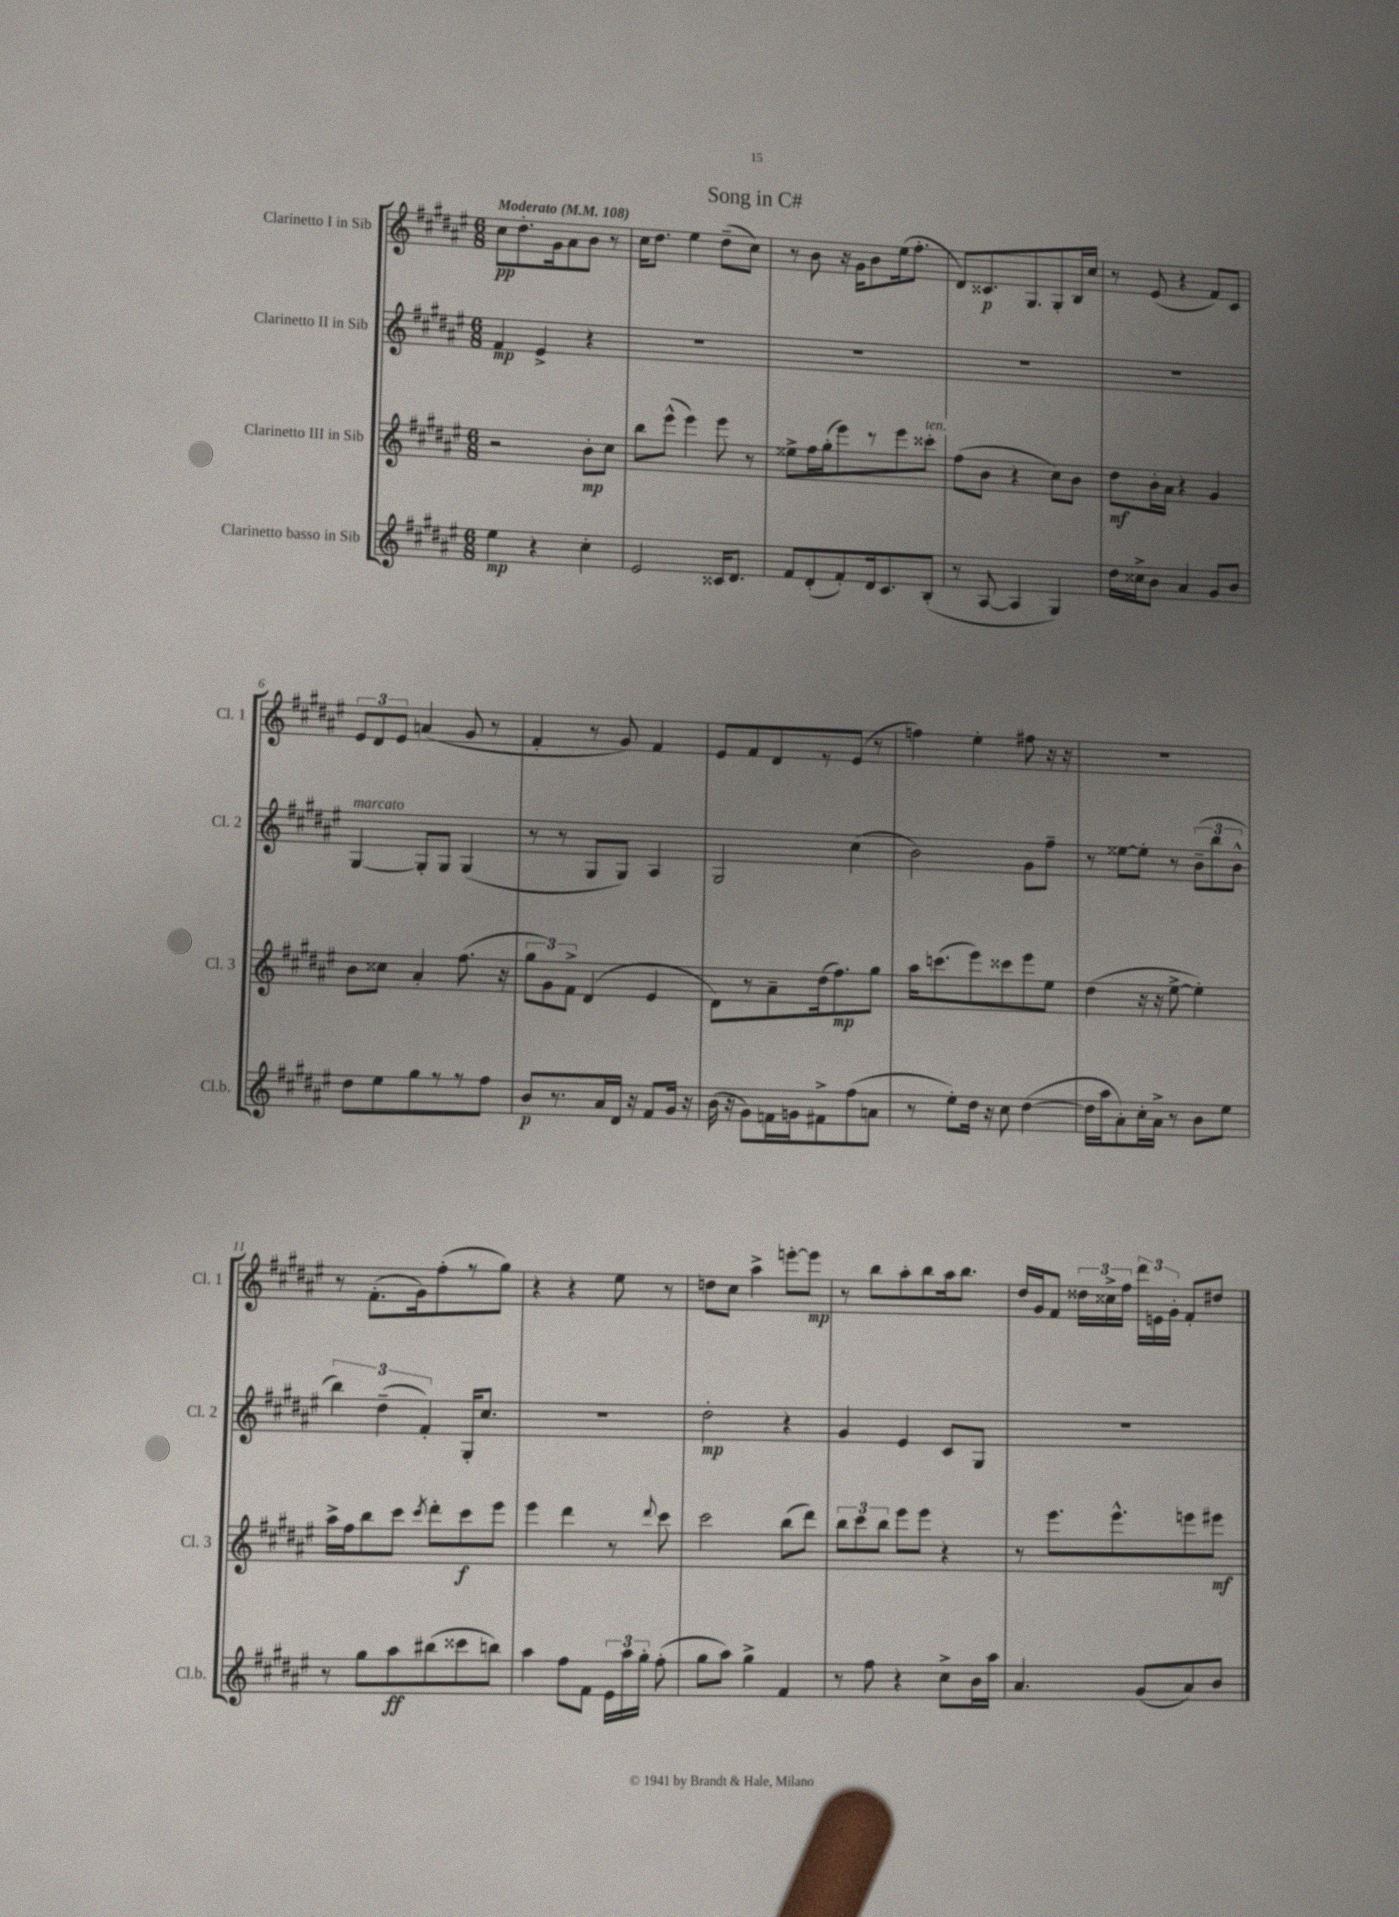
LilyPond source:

\header { title = "Song in C#" }
<<
\new StaffGroup <<
\new Staff = "s0" \with { instrumentName = "Clarinetto I in Sib" shortInstrumentName = "Cl. 1" } {
    \clef treble \key fis \major \numericTimeSignature \time 6/8 \tempo "Moderato" 4 = 108
    \autoBeamOff cis''8[\pp dis''8.-. gis'16 ais'8 b'8] r8 |
    cis''16[ dis''8.] eis''4 dis''8[--( cis''8]) |
    r8 b'8 r16 gis'16[ b'8 eis''16( fis''8.]-. |
    dis'8[) cisis'8.\p gis8. gis8-. b16 cis''16] |
    r8 eis'8( r4 fis'8[) cis'8] |
    \tuplet 3/2 { eis'8[ dis'8 eis'8] } a'4( gis'8 r8 |
    fis'4-. r8 gis'8) fis'4 |
    eis'8[ fis'8 dis'8 r8 eis'8]( r8 |
    f''4) eis''4-. fis''8 r16 r16 |
    R2. |
    r8 fis'8.[-.( gis'16) fis''8-.( r8 gis''8]) |
    r4 r4 eis''8 r8 |
    d''8[ cis''8] ais''4-> e'''8[~-. e'''8]\mp |
    r8 b''8[ ais''8-. b''8 ais''16 b''8.] |
    dis''16[ gis'16 fis'8] \tuplet 3/2 { disis''16[ cisis''16-> fis''16] } \tuplet 3/2 { dis'''16[ e'16 gis'16]-. } fis'8[-. dis''8] \bar "|." |
}
\new Staff = "s1" \with { instrumentName = "Clarinetto II in Sib" shortInstrumentName = "Cl. 2" } {
    \clef treble \key fis \major \numericTimeSignature \time 6/8
    \autoBeamOff fis'4\mp eis'4-> r4 |
    R2. |
    R2. |
    R2. |
    R2. |
    gis4~^\markup { \italic "marcato" } gis8[-. gis8] gis4( |
    r8 r8 gis8[ gis8]) ais4 |
    gis2 cis''4( |
    b'2) gis'8[ fis''8]-- |
    r8 eisis''8[~ eisis''8]-. r8 \tuplet 3/2 { b'8[--( b''8 b'8]-^ } |
    \tuplet 3/2 { b''4) dis''4--( fis'4-.) } gis16[-. cis''8.] |
    R2. |
    dis''2-.\mp r4 |
    gis'4 eis'4 cis'8[ gis8] |
    R2. \bar "|." |
}
\new Staff = "s2" \with { instrumentName = "Clarinetto III in Sib" shortInstrumentName = "Cl. 3" } {
    \clef treble \key fis \major \numericTimeSignature \time 6/8
    \autoBeamOff r2 b'8[-.\mp cis''8] |
    b''8[ eis'''8]-^( eis'''4) eis'''8 r8 |
    eisis''8[-> fis''16 gis''16-.( eis'''8) r8 eis'''8 cisis'''8]-.^\markup { \italic "ten." } |
    fis''8[( b'8] r4 cis''8[) b'8] |
    dis''8[\mf b'16-. ais'16] r4 gis'4 |
    b'8[ cisis''8] ais'4-. fis''8.( r16 |
    \tuplet 3/2 { gis''8[ gis'8) fis'8]-> } dis'4( eis'4 |
    dis'8[) r8 ais'8-- dis''16( fis''8.\mp) gis''8] |
    ais''16[ c'''8.( eis'''8) cisis'''8 eis'''8 eis''8] |
    dis''4( r16 r16 eis''8~-> eis''4-.) |
    ais''16[-> fis''16 b''8 cis'''8] \acciaccatura { cis'''8 } dis'''8[-. cis'''8\f eis'''8] |
    eis'''4 dis'''4 r8 \appoggiatura { dis'''8 } cis'''8 |
    cis'''2 b''8[( dis'''8]) |
    \tuplet 3/2 { b''8[ cis'''8 b''8] } eis'''8[ eis'''8] r4 |
    r8 eis'''8.[ eis'''8.-^ e'''8 eis'''8]\mf \bar "|." |
}
\new Staff = "s3" \with { instrumentName = "Clarinetto basso in Sib" shortInstrumentName = "Cl.b." } {
    \clef treble \key fis \major \numericTimeSignature \time 6/8
    \autoBeamOff eis''4\mp r4 cis''4-. |
    eis'2 cisis'16[ dis'8.] |
    fis'8[ dis'8-.( fis'8-.) dis'16 cis'8. b8]-.( |
    r8 ais8~ ais4 gis4) |
    dis''16[ cisis''16-> b'8] ais'4 gis'8[ b'8] |
    dis''8[ eis''8 gis''8 r8 r8 fis''8] |
    b'8[\p r8. ais'16 dis'16] r16 fis'8[ gis'16] r16 |
    b'16( r16 gis'8[) f'16 g'16 fis'8-> fis''8( a'8] |
    r8 eis''8[-.) dis''16] r16 cis''8 dis''4~( |
    dis''16[ ais''16 ais'8-.) cis''16-. ais'16]-> r8 b'8[ eis''8] |
    r8 gis''8[ ais''8\ff bis''8( cisis'''8 b''8]) |
    ais''4 fis''8[ fis'8] \tuplet 3/2 { eis'16[ ais''16 gis''16]-. } fis''8-.( |
    gis''8[ ais''8]) gis''4-> fis'4 |
    r8 fis''8 r4 cis''8[-> b'16 ais''16] |
    ais'4. gis'8[( ais'8) b'8] \bar "|." |
}
>>
>>
